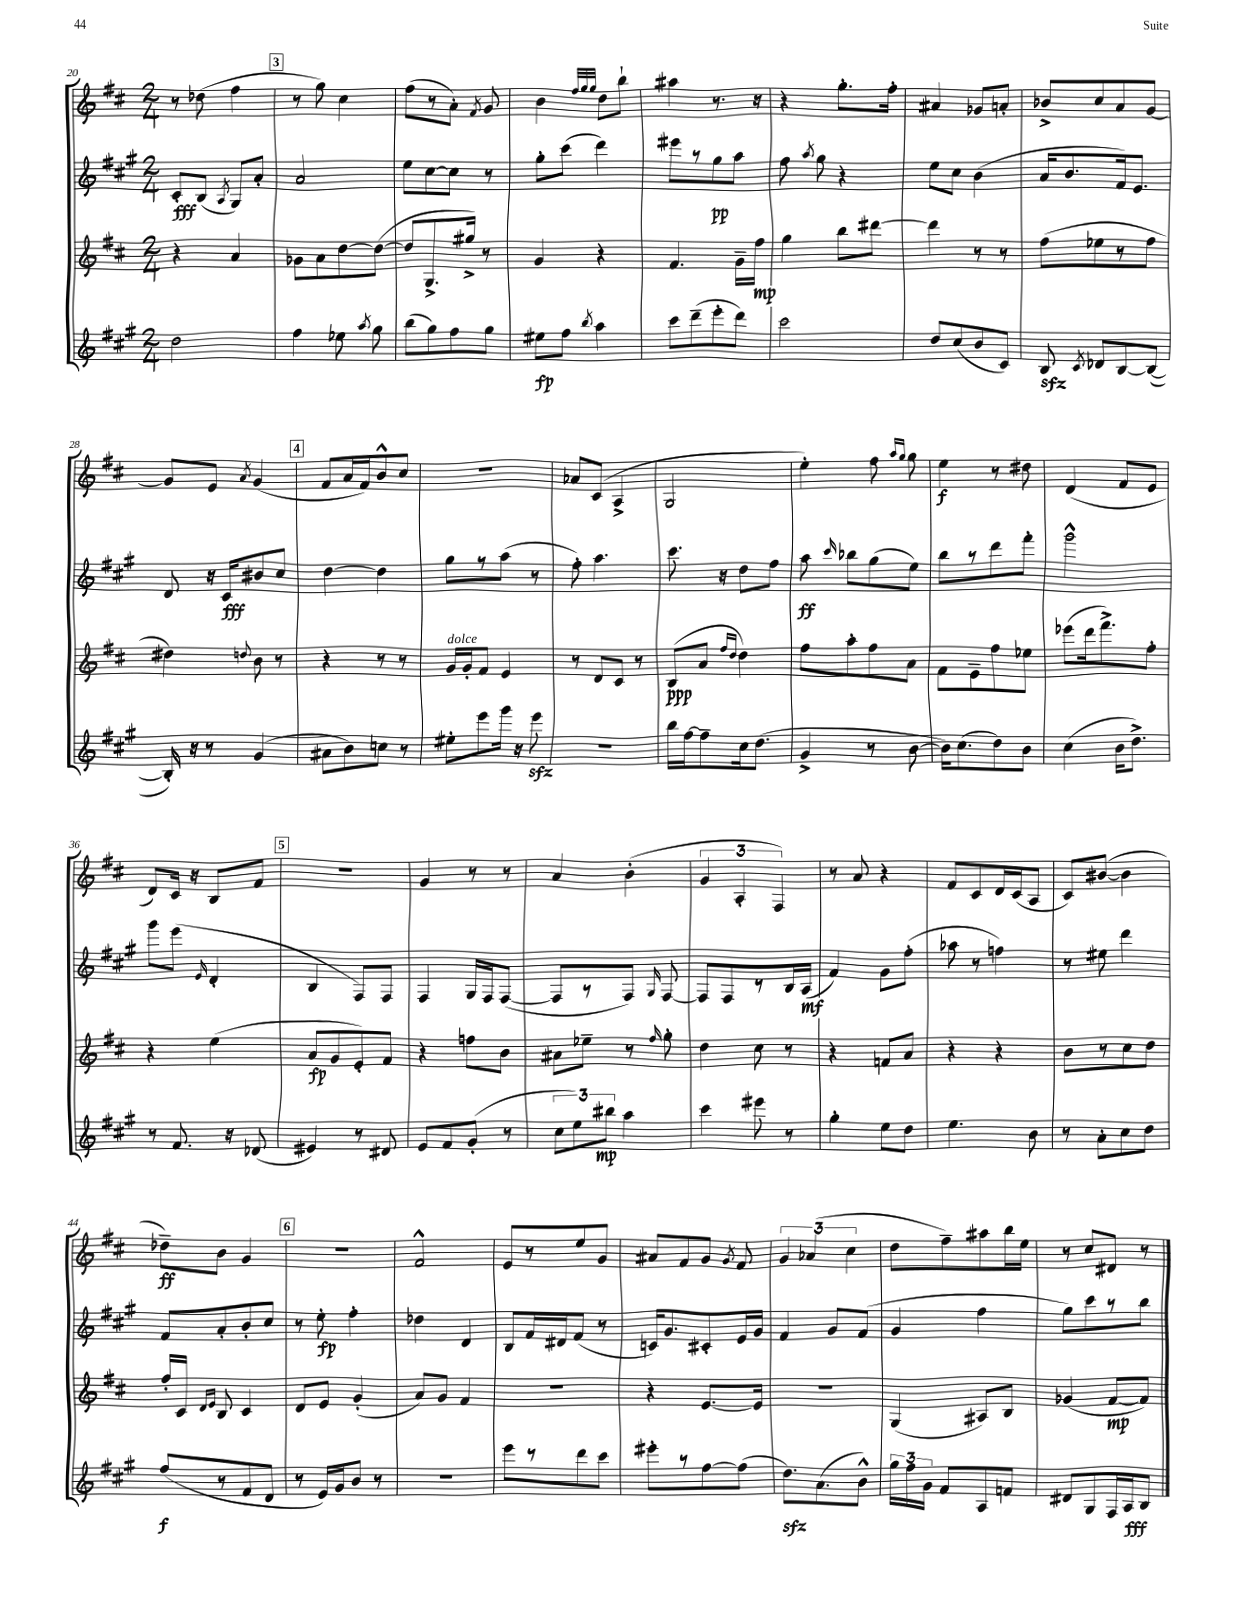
<<
\new StaffGroup <<
\new Staff = "s0" {
    \clef treble \key d \major \numericTimeSignature \time 2/4
    \autoBeamOff r8 des''8( fis''4 |
    \mark \markup { \box "3" } r8 g''8) cis''4 |
    fis''8[( r8 a'8]-.) \acciaccatura { fis'8 } g'8 |
    b'4 \grace { fis''32[ g''32 g''32] } d''8[ b''8]-! |
    ais''4 r8. r16 |
    r4 g''8.[-. fis''16]-. |
    ais'4 ges'8[ a'8]-. |
    bes'8[-> cis''8 a'8 g'8]~ |
    g'8[ e'8] \acciaccatura { a'8 } g'4( |
    \mark \markup { \box "4" } fis'8[ a'16 fis'16) b'8-^ cis''8] |
    R2 |
    aes'8[ cis'8]( a4-> |
    g2 |
    e''4-.) fis''8 \grace { a''16[ g''16] } g''8 |
    e''4\f r8 dis''8 |
    d'4( fis'8[ e'8] |
    d'8[) cis'16] r16 b8[ fis'8] |
    \mark \markup { \box "5" } R2 |
    g'4 r8 r8 |
    a'4 b'4-.( |
    \tuplet 3/2 { g'4 a4-. fis4) } |
    r8 a'8 r4 |
    fis'8[ cis'8 d'16 cis'16( a8] |
    cis'8[) bis'8]~( bis'4 |
    des''8[--\ff) b'8] g'4 |
    \mark \markup { \box "6" } R2 |
    fis'2-^ |
    e'8[ r8 e''8 g'8] |
    ais'8[ fis'8 g'8] \acciaccatura { g'8 } fis'8 |
    \tuplet 3/2 { g'4 aes'4( cis''4 } |
    d''8[ fis''8--) ais''8 b''16 e''16] |
    r8 cis''8[ dis'8] r8 \bar "|." |
}
\new Staff = "s1" {
    \clef treble \key a \major \numericTimeSignature \time 2/4
    \autoBeamOff cis'8[-.\fff b8]( \acciaccatura { a8 } gis8[) a'8]-. |
    \mark \markup { \box "3" } a'2 |
    e''8[ cis''8~ cis''8] r8 |
    gis''8[-. cis'''8]( d'''4) |
    eis'''8[ r8 gis''8\pp a''8] |
    fis''8 \acciaccatura { a''8 } gis''8 r4 |
    e''8[ cis''8] b'4( |
    a'16[ b'8. fis'16) e'8.] |
    d'8 r16 cis'16[\fff bis'8 cis''8] |
    \mark \markup { \box "4" } d''4~ d''4 |
    gis''8[ r8 a''8]( r8 |
    fis''8-.) a''4. |
    cis'''8. r16 d''8[ fis''8] |
    a''8\ff \grace { cis'''16 } bes''8[ gis''8( e''8]) |
    b''8[ r8 d'''8 fis'''8]-. |
    gis'''2-^ |
    gis'''8[ e'''8]( \grace { e'16 } d'4-. |
    \mark \markup { \box "5" } b4 fis8[) fis8] |
    fis4 gis16[ fis16 fis8]~( |
    fis8[ r8 fis8]) \grace { gis16 } fis8~ |
    fis8[ fis8 r8 b16 a16]\mf( |
    fis'4) gis'8[ fis''8]-.( |
    aes''8 r8 f''4) |
    r8 eis''8 d'''4 |
    fis'8[ a'8-. b'8-. cis''8] |
    \mark \markup { \box "6" } r8 e''8-.\fp fis''4-. |
    des''4 d'4 |
    b8[ fis'16 dis'16 fis'8]( r8 |
    c'16[) gis'8. cis'8-. e'16 gis'16] |
    fis'4 gis'8[ fis'8]( |
    gis'4 fis''4 |
    gis''8[) cis'''8 r8 b''8] \bar "|." |
}
\new Staff = "s2" {
    \clef treble \key d \major \numericTimeSignature \time 2/4
    \autoBeamOff r4 a'4 |
    \mark \markup { \box "3" } ges'8[ a'8 d''8~ d''8]~( |
    d''8[ g8.-> gis''16]->) r8 |
    g'4 r4 |
    fis'4. g'16[-- fis''16]\mp |
    g''4 b''8[ dis'''8]~ |
    dis'''4 r8 r8 |
    fis''8[( ees''8 r8 fis''8] |
    dis''4) \appoggiatura { d''8 } b'8 r8 |
    \mark \markup { \box "4" } r4 r8 r8 |
    g'16[^\markup { \italic "dolce" } g'16-. fis'8] e'4 |
    r8 d'8[ cis'8] r8 |
    b8[\ppp( a'8] \grace { fis''16[ d''16] } d''4) |
    fis''8[ a''8-. fis''8 a'8] |
    fis'8[ e'8-- fis''8 ees''8] |
    ees'''8[( d'''16 fis'''8.->) fis''8]-. |
    r4 e''4( |
    \mark \markup { \box "5" } a'8[\fp g'8 e'8-.) fis'8] |
    r4 f''8[ b'8] |
    ais'8[ ees''8]-- r8 \grace { fis''16 } g''8-. |
    d''4 cis''8 r8 |
    r4 f'8[ a'8] |
    r4 r4 |
    b'8[ r8 cis''8 d''8] |
    fis''16[-. cis'16] \grace { d'16[ e'16] } b8 cis'4 |
    \mark \markup { \box "6" } d'8[ e'8] g'4-.( |
    a'8[) g'8] fis'4 |
    r2 |
    r4 e'8.[~ e'16] |
    r2 |
    g4( ais8[) b8] |
    ges'4( fis'8[~\mp fis'8]) \bar "|." |
}
\new Staff = "s3" {
    \clef treble \key a \major \numericTimeSignature \time 2/4
    \autoBeamOff d''2 |
    \mark \markup { \box "3" } fis''4 ees''8 \acciaccatura { a''8 } gis''8 |
    b''8[( gis''8) fis''8 gis''8] |
    eis''8[\fp fis''8] \acciaccatura { b''8 } a''4 |
    cis'''8[ d'''8--( e'''8-. d'''8]) |
    cis'''2 |
    d''8[ cis''8( b'8 cis'8]) |
    b8\sfz \acciaccatura { cis'8 } des'8[ b8~ b8]~( |
    b16-.) r16 r8 gis'4( |
    \mark \markup { \box "4" } ais'8[ b'8) c''8] r8 |
    eis''8[-. e'''8 gis'''16] r16 e'''8\sfz |
    r2 |
    b''16[ fis''16~ fis''8-- cis''16 d''8.]( |
    gis'4-> r8 b'8~ |
    b'16[) cis''8.( d''8) b'8] |
    cis''4( b'16[ d''8.]->) |
    r8 fis'8. r16 des'8( |
    \mark \markup { \box "5" } eis'4) r8 dis'8 |
    e'8[ fis'8 gis'8]-.( r8 |
    \tuplet 3/2 { cis''8[ e''8) bis''8]\mp } a''4 |
    cis'''4 eis'''8 r8 |
    gis''4-. e''8[ d''8] |
    e''4. b'8 |
    r8 a'8[-. cis''8 d''8] |
    fis''8[\f( r8 fis'8 d'8] |
    \mark \markup { \box "6" } r8 e'16[) gis'16 b'8] r8 |
    R2 |
    e'''8[ r8 d'''8 cis'''8] |
    eis'''8[-. r8 fis''8~ fis''8]( |
    d''8.[\sfz) a'8.( b'8]-^) |
    \tuplet 3/2 { gis''16[ fis''16 gis'16] } fis'8[ a8 f'8] |
    dis'8[ gis8 fis16 a16\fff b8] \bar "|." |
}
>>
>>
\layout { \context { \Score currentBarNumber = #20 } }
